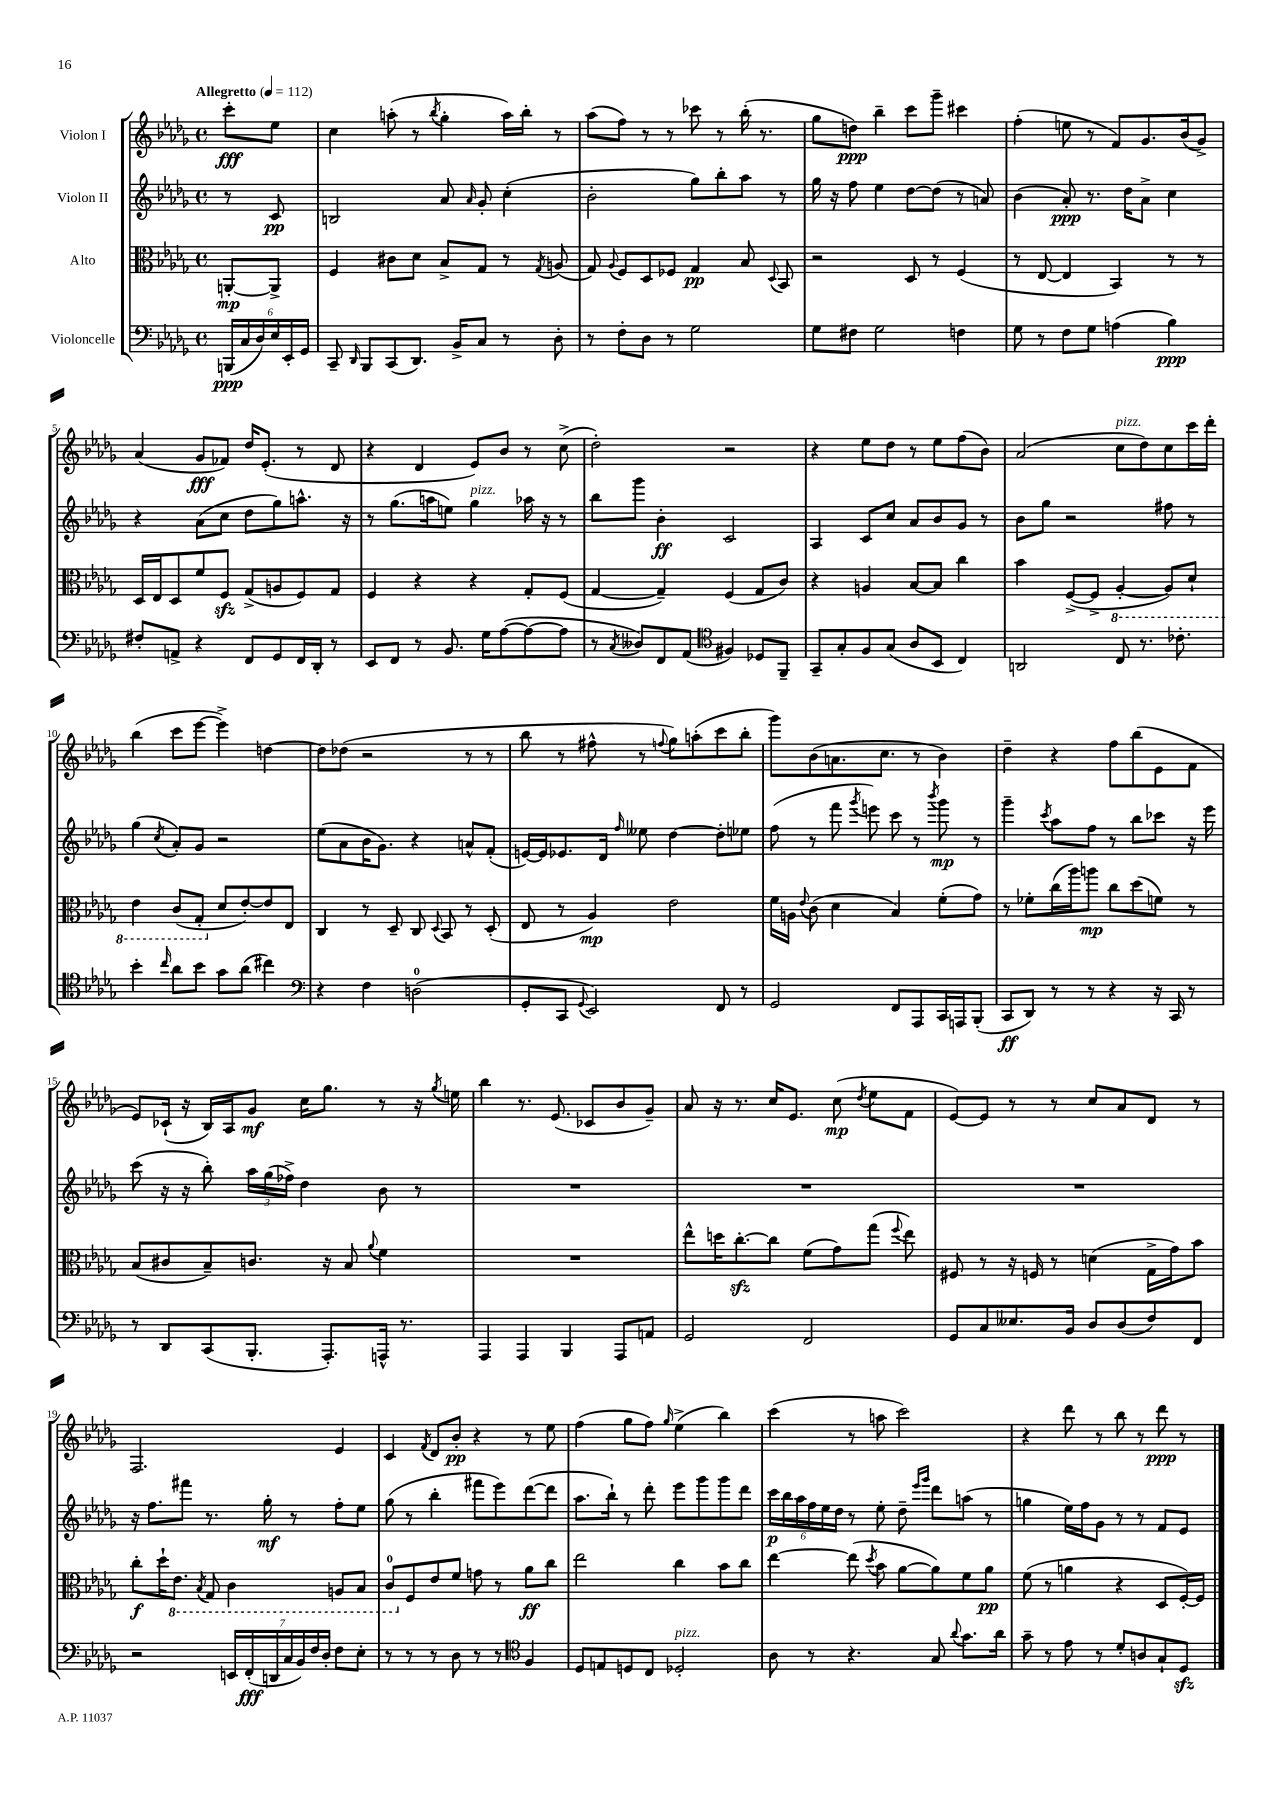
<<
\new StaffGroup <<
\new Staff = "s0" \with { instrumentName = "Violon I" } {
    \clef treble \key des \major \defaultTimeSignature \time 4/4 \partial 4 \tempo "Allegretto" 4 = 112
    \autoBeamOff c'''8[-.\fff ees''8] |
    c''4 a''8-.( r8 \acciaccatura { bes''8 } ges''4-. a''16[) bes''16]-. r8 |
    aes''8[( f''8]) r8 r8 ces'''8 r8 bes''16-.( r8. |
    ges''8[ d''8]\ppp) bes''4-- c'''8[ ges'''8]-- cis'''4 |
    f''4-.( e''8 r8 f'8[) ges'8. bes'16( ges'8]->) |
    aes'4( ges'8[\fff fes'8]) des''16[ ees'8.]-.( r8 des'8 |
    r4 des'4 ees'8[) bes'8] r8 c''8->( |
    des''2-.) r2 |
    r4 ees''8[ des''8] r8 ees''8[ f''8( bes'8]) |
    aes'2( c''8[^\markup { \italic "pizz." } des''8) c''8 c'''16 des'''16]-. |
    bes''4( c'''8[ ees'''8]~ ees'''4->) d''4~ |
    d''8[ des''8]( r2 r8 r8 |
    bes''8 r8 fis''8-^ r8 \appoggiatura { f''8 } ges''8[) a''8-.( c'''8 bes''8]-. |
    ges'''8[) bes'8( a'8. c''8.] r8 bes'4) |
    des''4-- r4 f''8[ bes''8( ees'8 f'8] |
    ees'8[) ces'16]-!( r16 bes16[) aes16 ges'8]\mf c''16[ ges''8.] r8 r16 \acciaccatura { ges''8 } e''16 |
    bes''4 r8. ees'8.( ces'8[ bes'8 ges'8]--) |
    aes'8 r16 r8. c''16[ ees'8.] c''8\mp( \acciaccatura { des''8 } ees''8[ f'8] |
    ees'8[~) ees'8] r8 r8 c''8[ aes'8 des'8] r8 |
    f2. ees'4 |
    c'4 \acciaccatura { f'8 } des'8[ bes'8]-.\pp r4 r8 ees''8 |
    f''4( ges''8[ f''8]) \grace { ges''16 } ees''4->( bes''4) |
    c'''4( r8 a''8 c'''2) |
    r4 des'''8 r8 bes''8 r8 des'''8\ppp r8 \bar "|." |
}
\new Staff = "s1" \with { instrumentName = "Violon II" } {
    \clef treble \key des \major \defaultTimeSignature \time 4/4 \partial 4
    \autoBeamOff r8 c'8\pp |
    b2 aes'8 \grace { aes'16 } ges'8-. c''4-.( |
    bes'2-. ges''8[) bes''8-. aes''8] r8 |
    ges''16 r16 f''8 ees''4 des''8[~ des''8]( r8 a'8) |
    bes'4( aes'8-.\ppp) r8. des''16[ aes'8]-> c''4 |
    r4 aes'8[( c''8] des''8[ ges''8) a''8.]-^ r16 |
    r8 ges''8.[( a''16 e''8]) ges''4^\markup { \italic "pizz." } aes''16 r16 r8 |
    bes''8[ ges'''8] bes'4-.\ff c'2 |
    aes4 c'8[ c''8] aes'8[ bes'8 ges'8] r8 |
    bes'8[ ges''8] r2 fis''8 r8 |
    ges''4( \acciaccatura { c''8 } aes'8[-.) ges'8] r2 |
    ees''8[( aes'8 bes'16 ges'8.]) r4 a'8[-^ f'8]-.( |
    e'16[~) e'16 ees'8. des'16] \grace { f''16 } eeses''8 des''4~ des''8[-. ees''8] |
    f''8( r8 f'''8 \acciaccatura { ges'''8 } e'''8) c'''8 r8 \acciaccatura { bes'''8 } ges'''8\mp r8 |
    ges'''4-- \acciaccatura { c'''8 } aes''8[ f''8] r8 bes''8[ ces'''8] r16 ees'''16 |
    c'''8( r16 r16 bes''8-.) \tuplet 3/2 { aes''16[ ges''16( fes''16]->) } des''4 bes'8 r8 |
    R1 |
    R1 |
    R1 |
    r16 f''8.[ fis'''8] r8. ges''16-.\mf r8 f''8[-. ees''8] |
    ges''8( r8 bes''4-. fis'''8[ ees'''8) des'''8~( des'''8] |
    aes''8.[ bes''16]-!) r8 des'''8-. ees'''8[ ges'''8 ges'''8 des'''8] |
    \tuplet 6/4 { c'''16[\p bes''16 aes''16 f''16 ees''16 des''16] } r8 ees''8-. des''8-- \grace { ees'''16[ ges'''16] } des'''8[ a''8]( r8 |
    g''4 ees''16[) f''16 ges'8] r8 r8 f'8[ ees'8] \bar "|." |
}
\new Staff = "s2" \with { instrumentName = "Alto" } {
    \clef alto \key des \major \defaultTimeSignature \time 4/4 \partial 4
    \autoBeamOff a,8[~-.\mp a,8]-> |
    f4 cis'8[ des'8] bes8[-> ges8] r8 \acciaccatura { ges8 } a8( |
    ges8) \appoggiatura { aes8 } f8[ des8 fes8] ges4\pp bes8 \appoggiatura { des8 } bes,8 |
    r2 des8 r8 f4( |
    r8 ees8~ ees4 bes,4) r8 r8 |
    des16[ ees16 des8 f'8 f8]\sfz ges8[->( a8 f8) ges8] |
    f4 r4 r4 ges8[-. f8]( |
    ges4~ ges4--) f4( ges8[ c'8]) |
    r4 a4 bes8[~ bes8] c''4 |
    bes'4 f8[~->( f8]-> \ottava #-1 aes,4~-. aes,8[) des8]-! |
    ees4 c8[( ges,8]-. \ottava #0 des'8[ ees'8~-.) ees'8 ees8] |
    c4 r8 des8-- c8 \appoggiatura { des8 } bes,8 r8 des8-.( |
    ees8 r8 aes4\mp) ees'2 |
    f'16[ a16] \appoggiatura { ees'8 } c'8( des'4 bes4) f'8[-.( ges'8]) |
    r8 fes'8[-. c''16( aes''16) a''8]\mp c''8[ des''8( f'8]) r8 |
    bes8[( cis'8 bes8--) c'8.] r16 bes8 \appoggiatura { aes'8 } f'4 |
    R1 |
    ees''8[-^ d''16 c''8.~-.\sfz c''8] f'8[( ges'8) ges''8]( \appoggiatura { f''8 } ees''8) |
    fis8 r8 r16 f16 r8 d'4( ges16[-> ges'16) bes'8] |
    c''8[-.\f des''16-! \ottava #-1 ees8.] \acciaccatura { bes,8 } ges,8 c4 a,8[ bes,8] |
    c8[-0 \ottava #0 f8 ees'8 f'8] g'8 r8 aes'8[\ff c''8] |
    ees''2 c''4 bes'8[ c''8] |
    ees''4~ ees''8( \acciaccatura { des''8 } bes'8 aes'8[~ aes'8) f'8 aes'8]\pp |
    f'8( r8 a'4 r4 des8[ f16~-.) f16] \bar "|." |
}
\new Staff = "s3" \with { instrumentName = "Violoncelle" } {
    \clef bass \key des \major \defaultTimeSignature \time 4/4 \partial 4
    \autoBeamOff \tuplet 6/4 { b,,16[\ppp( c16 des16) ees16 ees,16-. ges,16] } |
    c,8-- \grace { des,16 } bes,,8[ c,8( des,8.]) bes,16[-> c8] r8 des8-. |
    r8 f8[-. des8] r8 ges2 |
    ges8[ fis8] ges2 f4 |
    ges8 r8 f8[ ges8] a4( bes4\ppp) |
    fis8[-. a,8]-> r4 f,8[ ges,8 f,16 des,16]-. r8 |
    ees,8[ f,8] r8 bes,8. ges16[ aes8~( aes8~ aes8] |
    r8 \acciaccatura { c8 } deses8[) f,8 aes,8]( \clef tenor fis4) des8[ f,8]-- |
    ges,8[-- ges8-. f8 ges8]( aes8[ bes,8] c4) |
    a,2 c8 r8. ces'8.-. |
    bes'4-. \grace { c''16 } aes'8[ bes'8] ges'8[ aes'8]( cis''4) |
    \clef bass r4 f4 d2-0( |
    ges,8[-. c,8] \appoggiatura { ges,8 } ees,2) f,8 r8 |
    ges,2 f,8[ aes,,8 c,16 a,,16 bes,,8]-.( |
    c,8[\ff des,8]) r8 r8 r4 r16 c,16 r8 |
    r8 des,8[ c,8( bes,,8.]-. aes,,8.[-.) a,,16]-^ r8. |
    aes,,4 aes,,4 bes,,4 aes,,8[ a,8] |
    ges,2 f,2 |
    ges,8[ c8 eeses8. bes,16] des8[ des8( f8) f,8] |
    r2 \tuplet 7/4 { e,16[ f,16-.\fff( d,16 c16 bes,16) f16 des16]-. } f8[ ees8]-. |
    r8 r8 r8 des8 r8 r8 \clef tenor f4 |
    des8[ e8 d8 c8] des2-.^\markup { \italic "pizz." } |
    aes8 r8 r4. ges8 \appoggiatura { aes'8 } ges'8.[ aes'16] |
    ges'8-- r8 ees'8 r8 des'8[-. a8 ges8-! des8]\sfz \bar "|." |
}
>>
>>
